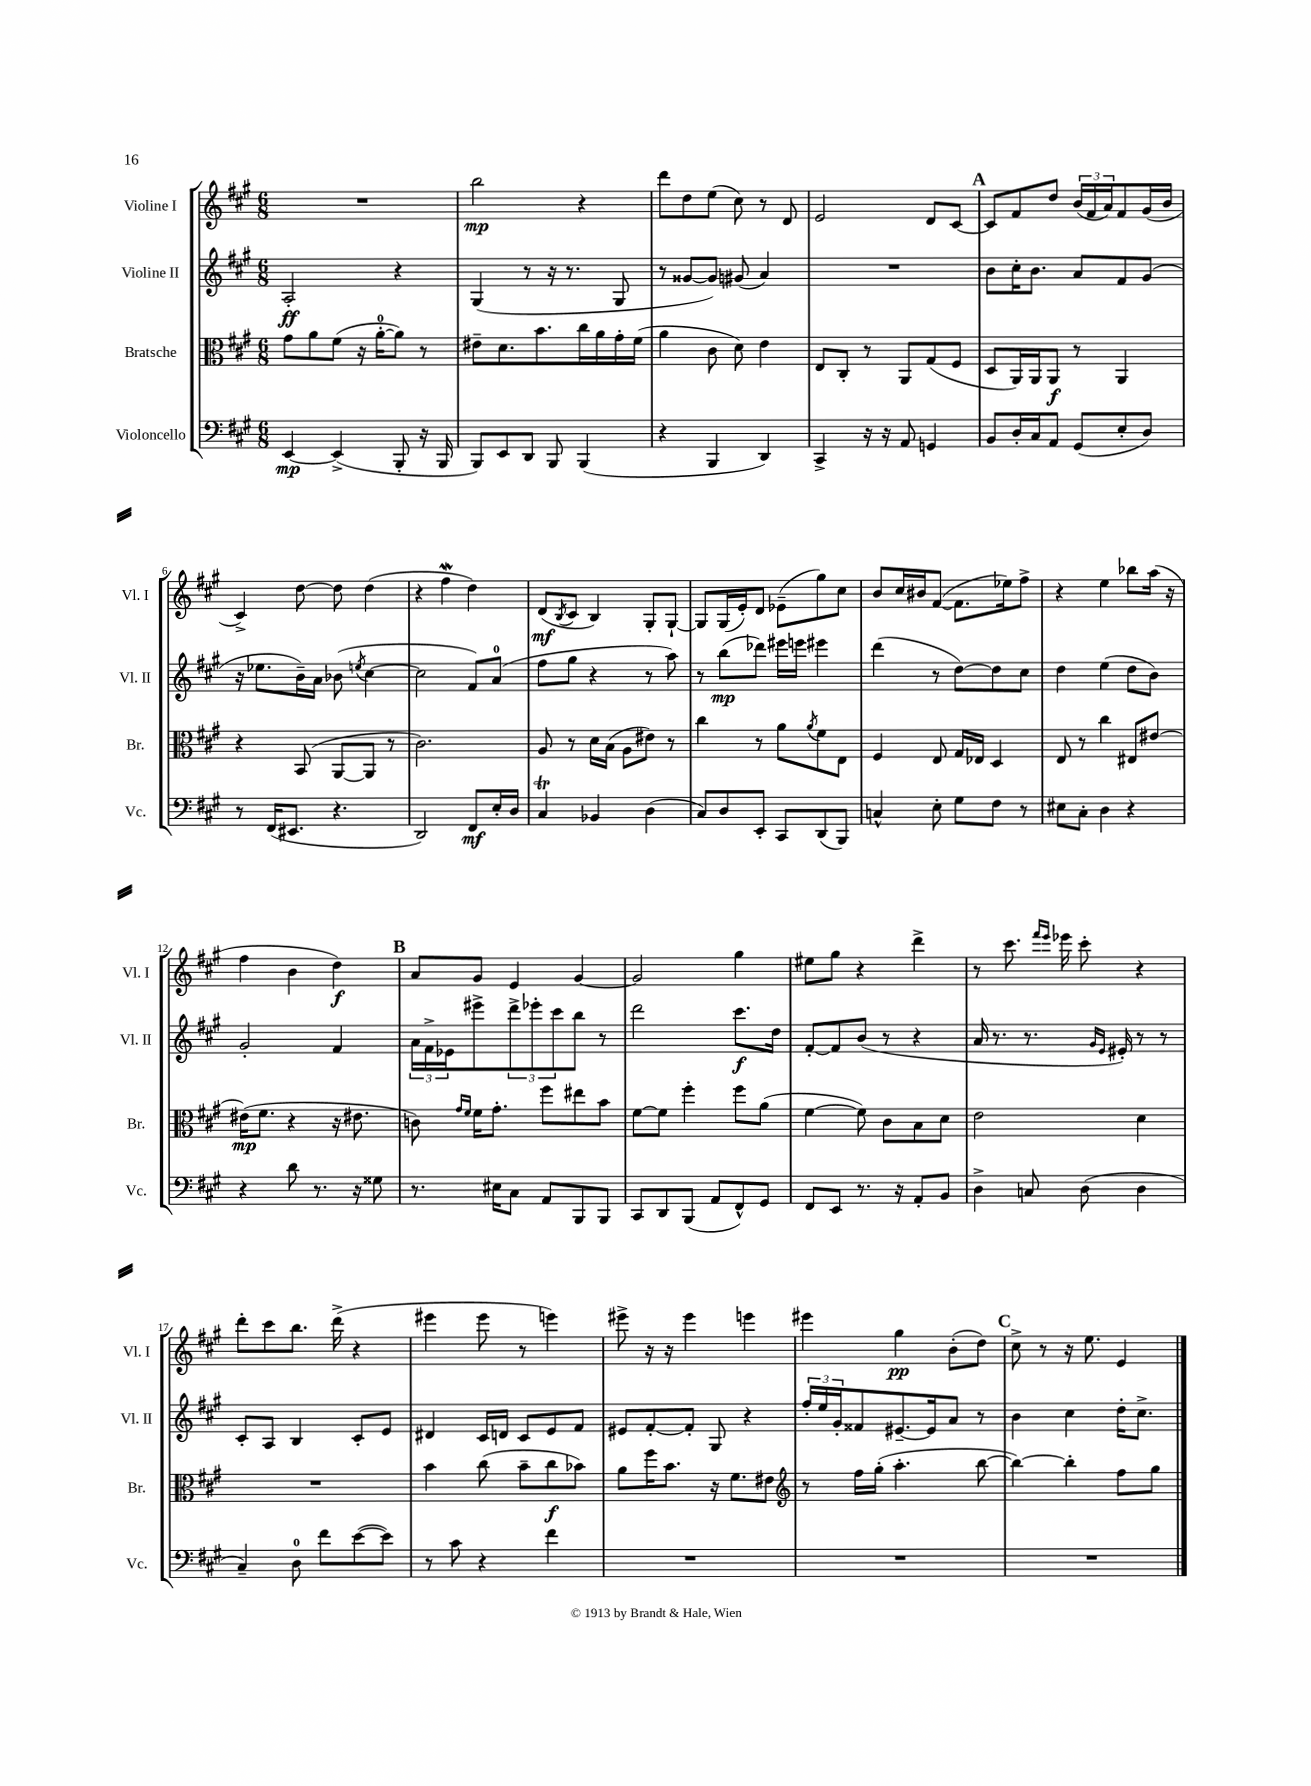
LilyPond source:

<<
\new StaffGroup <<
\new Staff = "s0" \with { instrumentName = "Violine I" shortInstrumentName = "Vl. I" } {
    \clef treble \key a \major \numericTimeSignature \time 6/8
    R2. |
    b''2\mp r4 |
    d'''8 d''8 e''8( cis''8) r8 d'8 |
    e'2 d'8 cis'8~ |
    \mark \markup { \bold "A" } cis'8 fis'8 d''8 \tuplet 3/2 { b'16( fis'16 a'16) } fis'8 gis'16( b'16 |
    cis'4->) d''8~ d''8 d''4( |
    r4 fis''4\mordent d''4) |
    d'8\mf( \acciaccatura { b8 } cis'8 b4) gis8-. gis8~-! |
    gis8 gis16( e'16-.) d'8 ees'8--( gis''8) cis''8 |
    b'8 cis''16 bis'16 fis'8~( fis'8. ees''16) fis''8-> |
    r4 e''4 bes''8 a''16( r16 |
    fis''4 b'4 d''4\f) |
    \mark \markup { \bold "B" } a'8 gis'8 e'4 gis'4~ |
    gis'2 gis''4 |
    eis''8 gis''8 r4 d'''4-> |
    r8 cis'''8. \grace { fis'''16 e'''16 } ees'''16 cis'''8-. r4 |
    d'''8-. cis'''8 b''8. d'''16->( r4 |
    eis'''4 eis'''8 r8 e'''4) |
    eis'''8-> r16 r16 eis'''4 e'''4 |
    eis'''4 gis''4\pp b'8-.( d''8) |
    \mark \markup { \bold "C" } cis''8-> r8 r16 e''8. e'4 \bar "|." |
}
\new Staff = "s1" \with { instrumentName = "Violine II" shortInstrumentName = "Vl. II" } {
    \clef treble \key a \major \numericTimeSignature \time 6/8
    a2-.\ff r4 |
    gis4( r8 r16 r8. gis8 |
    r8 gisis'8~ gisis'8) gis'8( a'4) |
    R2. |
    \mark \markup { \bold "A" } b'8 cis''16-. b'8. a'8 fis'8 gis'8( |
    r16 ees''8. b'16--) a'16 bes'8( \acciaccatura { e''8 } cis''4~ |
    cis''2 fis'8) a'8-0( |
    fis''8 gis''8 r4 r8 a''8) |
    r8 b''8\mp( des'''8) eis'''16 e'''16 eis'''4 |
    d'''4( r8 d''8~) d''8 cis''8 |
    d''4 e''4( d''8 b'8) |
    gis'2-. fis'4 |
    \mark \markup { \bold "B" } \tuplet 3/2 { a'16 fis'16-> ees'16 } eis'''8-> \tuplet 3/2 { d'''8-> ees'''8-. cis'''8 } b''8 r8 |
    d'''2 cis'''8.\f d''16 |
    fis'8~-. fis'8 b'8( r8 r4 |
    a'16 r8. r8. \grace { gis'16 e'16 } eis'16-.) r8 r8 |
    cis'8-. a8 b4 cis'8-. e'8 |
    dis'4 cis'16 d'16 cis'8 e'8 fis'8 |
    eis'8 fis'8~-. fis'8-. gis8 r4 |
    \tuplet 3/2 { fis''16-. e''16 gis'16-. } fisis'8 eis'8.~-- eis'16 a'8 r8 |
    \mark \markup { \bold "C" } b'4 cis''4 d''16-. cis''8.-> \bar "|." |
}
\new Staff = "s2" \with { instrumentName = "Bratsche" shortInstrumentName = "Br." } {
    \clef alto \key a \major \numericTimeSignature \time 6/8
    gis'8 a'8 fis'8( r16 a'16-0~-. a'8) r8 |
    eis'8-- d'8. b'8. cis''16 a'16 gis'16-. fis'16( |
    a'4 cis'8 d'8) e'4 |
    e8 cis8-. r8 a,8 gis8( fis8 |
    \mark \markup { \bold "A" } d8 a,16) a,16 a,8\f r8 a,4 |
    r4 b,8( a,8~ a,8 r8 |
    cis'2.) |
    a8 r8 d'16 b16( a8 eis'8) r8 |
    cis''4 r8 a'8 \acciaccatura { a'8 } fis'8 e8 |
    fis4 e8 gis16 ees16 d4 |
    e8 r8 cis''4 eis8 eis'8~ |
    eis'16\mp( fis'8. r4 r16 eis'8. |
    \mark \markup { \bold "B" } c'8) \grace { gis'16 fis'16 } fis'16 gis'8.-. fis''8 eis''8 b'8 |
    fis'8~ fis'8 fis''4-. fis''8 a'8( |
    fis'4~ fis'8) cis'8 b8 d'8 |
    e'2 d'4 |
    R2. |
    b'4 cis''8( b'8-- cis''8\f bes'8) |
    a'8 fis''16 b'8. r16 fis'8. eis'8 |
    \clef treble r8 fis''16 gis''16-.( a''4.-. b''8~ |
    \mark \markup { \bold "C" } b''4~) b''4-. fis''8 gis''8 \bar "|." |
}
\new Staff = "s3" \with { instrumentName = "Violoncello" shortInstrumentName = "Vc." } {
    \clef bass \key a \major \numericTimeSignature \time 6/8
    e,4~\mp e,4->( b,,8-. r16 b,,16 |
    b,,8) e,8 d,8 b,,8 b,,4( |
    r4 b,,4 d,4) |
    cis,4-> r16 r16 a,8 g,4 |
    \mark \markup { \bold "A" } b,8 d16-. cis16 a,8 gis,8( e8-. d8) |
    r8 fis,16( eis,8. r4. |
    d,2) fis,8\mf e16-. d16 |
    cis4\trill bes,4 d4( |
    cis8) d8 e,8-. cis,8 d,8( b,,8) |
    c4-^ e8-. gis8 fis8 r8 |
    eis8 cis8-. d4 r4 |
    r4 d'8 r8. r16 gisis8 |
    \mark \markup { \bold "B" } r8. eis16 cis8 a,8 b,,8 b,,8 |
    cis,8 d,8 b,,8( a,8 fis,8-^) gis,8 |
    fis,8 e,8 r8. r16 a,8-. b,8 |
    d4-> c8 d8( d4 |
    cis4--) d8-0 fis'8 e'8~( e'8) |
    r8 cis'8 r4 fis'4 |
    R2. |
    R2. |
    \mark \markup { \bold "C" } R2. \bar "|." |
}
>>
>>
